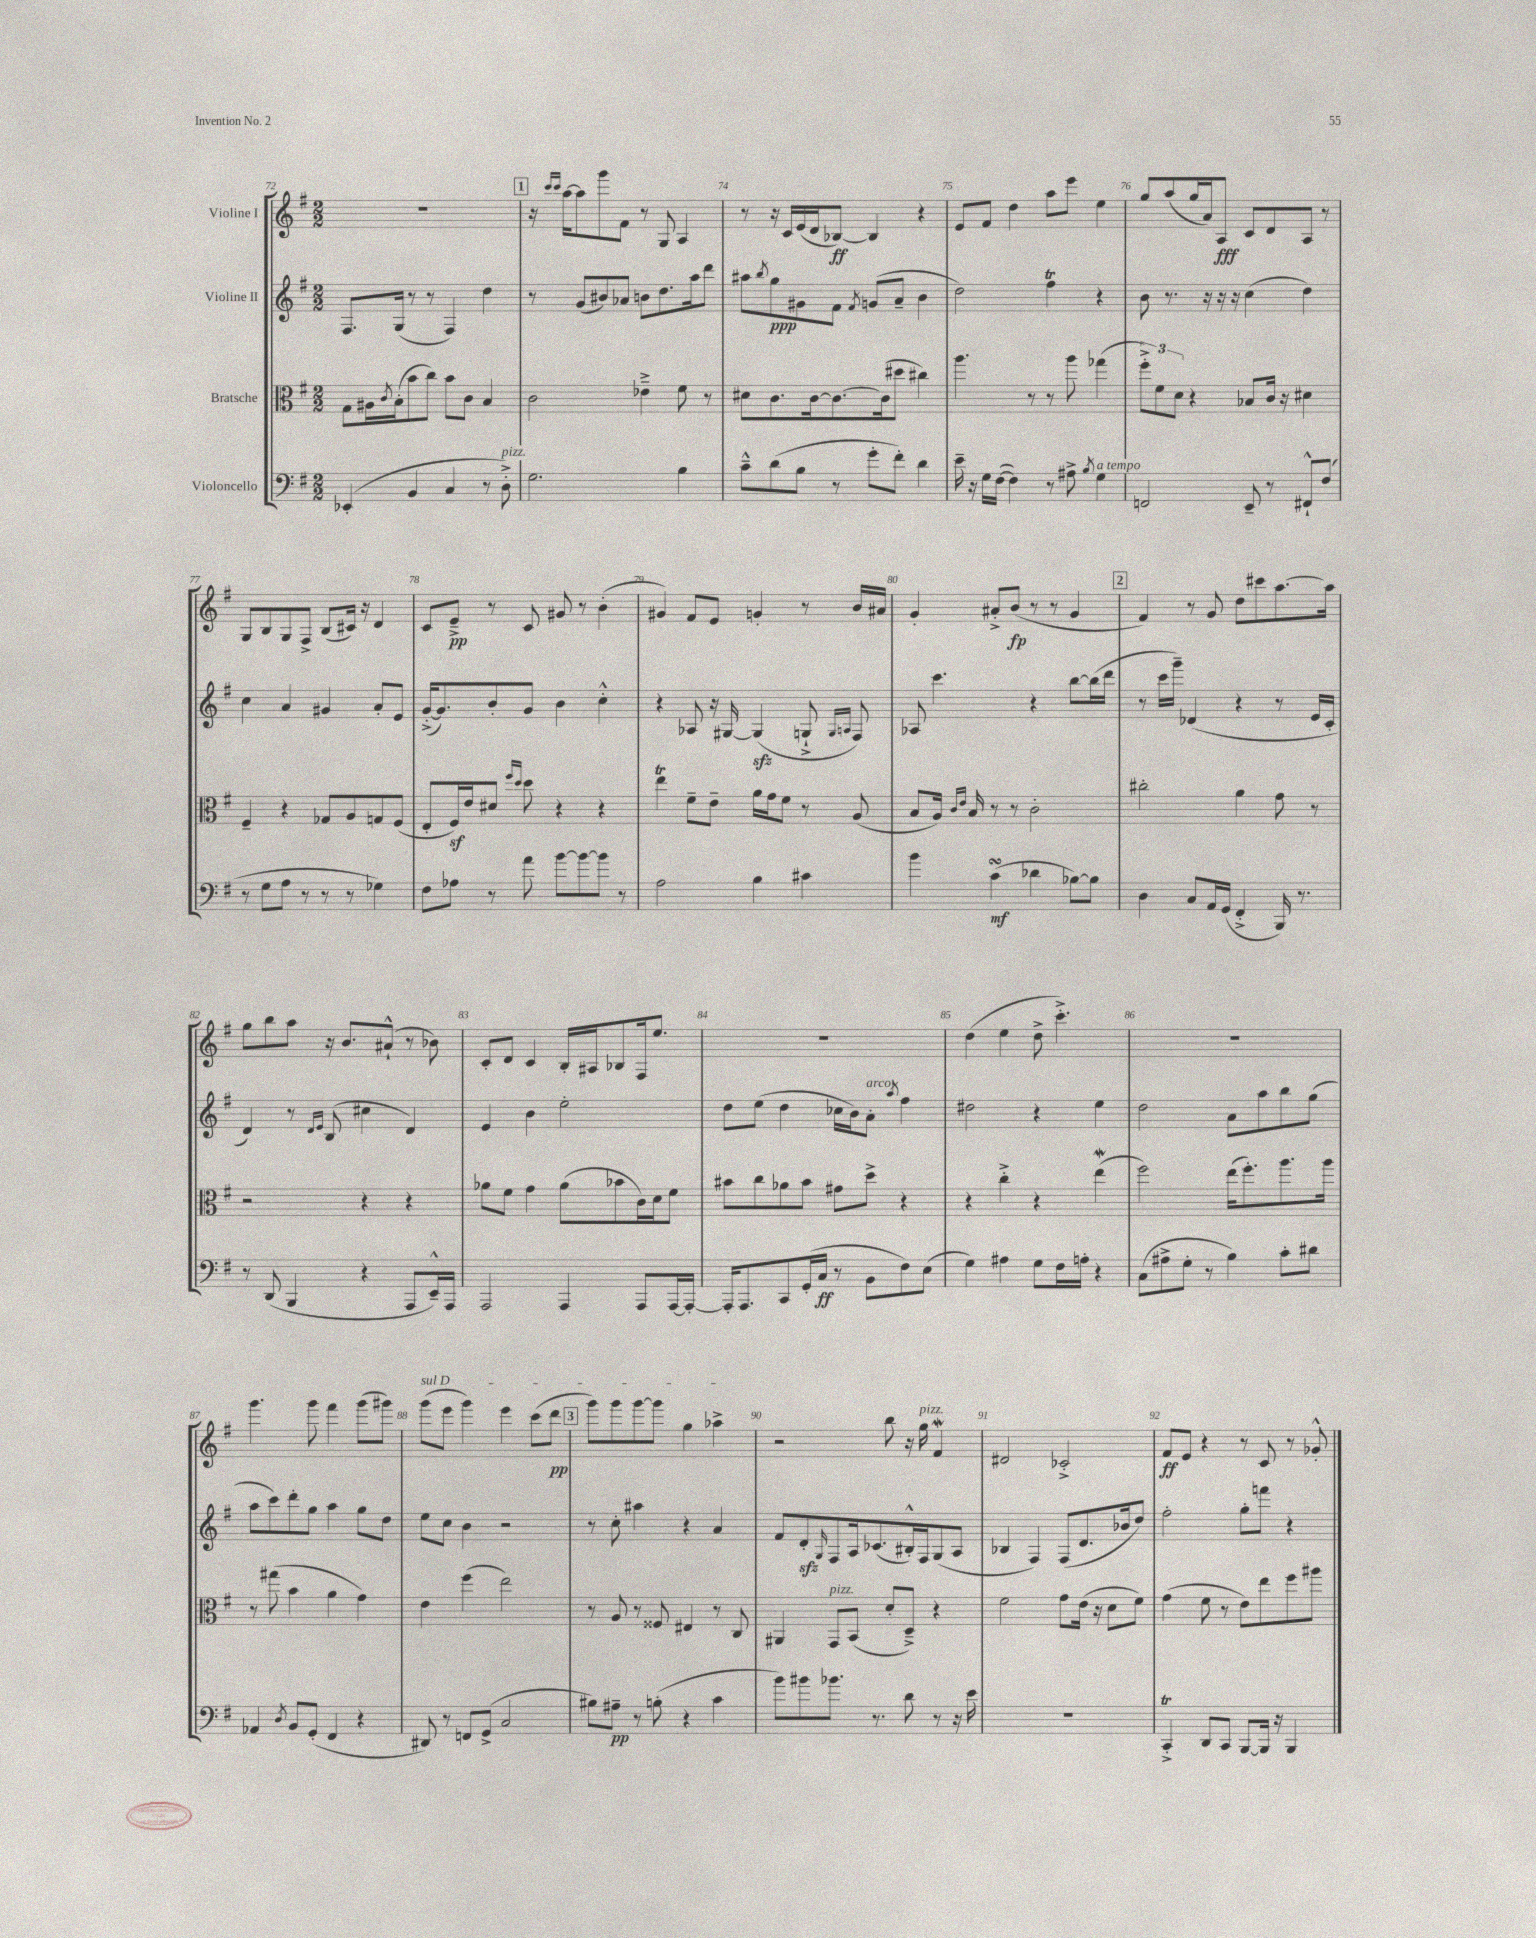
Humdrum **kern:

**kern	**kern	**kern	**kern
*staff4	*staff3	*staff2	*staff1
*clefF4	*clefC3	*clefG2	*clefG2
*k[f#]	*k[f#]	*k[f#]	*k[f#]
*M2/2	*M2/2	*M2/2	*M2/2
(4EE-'	8G	8.F#	1r
.	16A#	.	.
.	8qc	.	.
.	(16B'	(16G	.
4BB	8b	8r	.
.	8cc)	8r	.
4C	8b	4F#)	.
.	8c	.	.
8r	4B	4dd	.
8D'^)	.	.	.
=	=	=	=
2.G	2c	8r	16r
.	.	.	16qqccc
.	.	.	16qqccc
.	.	.	[16aa
.	.	(8g	8aa]
.	.	8b#)	8ggg
.	.	8a-	8f#
.	4e-~^	8b	8r
.	.	8.dd	8G
4B	8f#	.	4A
.	.	16aa	.
.	8r	8ddd	.
=	=	=	=
8c~^^	8d#	8aa#	8r
.	.	8qbb	.
(8d	8.c	8gg	16r
.	.	.	16c
8B	.	8g#	(16e
.	[16c	.	16d
8r	8.c_	8f#	[8B-)
.	.	8qf#	.
8g'	.	(8g	4B-]
.	(16c]	.	.
8f#')	8dd#	8a~	.
4d	4cc#)	4b	4r
=	=	=	=
16e~	4.aa	2dd)	8e
16r	.	.	.
16G	.	.	8f#
([16F#	.	.	.
4F#])	.	.	4dd
.	8r	.	.
8r	8r	4ff#	8aa
8A#^	8aa	.	8eee
8qB	.	.	.
4G	(4gg-	4r	4ee
=	=	=	=
2FF	12ff#'^)	8b	8gg
.	12f#	.	.
.	.	8.r	(8aa
.	12d	.	.
.	4r	.	16gg
.	.	16r	16a)
.	.	16r	8A
.	.	16r	.
8EE~	8B-	(4cc	8c
8r	16c	.	8d
.	16r	.	.
8FF#`^^	4d#	4dd)	8A
(8F#	.	.	8r
=	=	=	=
8r	4F#~	4cc	8G
8G	.	.	8B
8A	4r	4a	8G
8r	.	.	8F#^
8r	8G-	4g#	(8B
8r	8A	.	16c#)
.	.	.	16r
4G-)	8G	8a'	4d
.	(8F#	8e	.
=	=	=	=
8F#	8E'	([16g'^	8c
.	.	8.g])	.
8A-	16F#)	.	8e~^
.	16e	.	.
8r	8d#	8b'	8r
.	16qqff#	.	.
.	16qqdd	.	.
8a	8dd	8g	8c
[8b	4r	4b	8g#
8b_	.	.	8r
8b]	4r	4cc'^^	(4b'
8r	.	.	.
=	=	=	=
2A	4ee	4r	4g#)
.	8f#~	8A-	8f#
.	8e~	16r	8e
.	.	[16G#	.
4B	16a	(4G#]	4g'
.	16g	.	.
.	8f#	.	.
4c#	8r	8G`^	8r
.	.	16qqG	.
.	.	16qqA	.
.	(8A	8F#)	16b
.	.	.	16a#
=	=	=	=
4b	8B	8A-	4g'
.	16A)	4.ccc	.
.	16qqc	.	.
.	16qqe	.	.
.	16B	.	.
(4c	8r	.	8a#'^
.	8r	.	(8b
4d-	2c'	4r	8r
.	.	.	8r
[8B-)	.	[8bb	4g
8B-]	.	(16bb]	.
.	.	16ddd	.
=	=	=	=
4D	2cc#'	8r	4f#)
.	.	16ccc	.
.	.	16ggg~)	.
8C	.	(4d-	8r
16AA	.	.	8g
(16GG	.	.	.
4FF#'^	4a	4r	8dd
.	.	.	8ccc#
16BBB)	8g	8r	[8.aa
8.r	.	.	.
.	8r	16e	.
.	.	16c'	16aa]
=	=	=	=
8r	2r	4d)	8gg
(8DD	.	.	8bb
4BBB	.	8r	8aa
.	.	16qqd	.
.	.	16qqe	.
.	.	(8B	16r
.	.	.	8.b
4r	4r	4cc#	.
.	.	.	(8a#`^^
8AAA	4r	4d)	8r
16EE~^^)	.	.	8b-)
16AAA	.	.	.
=	=	=	=
2AAA	8a-	4e	8c'
.	8f#	.	8d
.	4g	4b	4c
4AAA	(8a-	2ee'	16B'
.	.	.	16A#
.	8b-	.	8B-
8AAA	16c)	.	16F#
.	16d	.	8.ee
[16AAA	8f#	.	.
16AAA'_	.	.	.
=	=	=	=
16AAA']	8b#	8dd	1r
8.AAA	.	.	.
.	8cc	(8ee	.
8CC	8a-	4dd	.
(16GG'	8b#	.	.
16C	.	.	.
8r	8g#	16cc-	.
.	.	16b)	.
8BB	8dd^	8a'	.
.	.	8qaa	.
8F#)	4r	4ff#	.
(8E	.	.	.
=	=	=	=
4G)	4r	2dd#	(4dd
4A#	4cc'^	.	4ee
8G	4r	4r	8dd^
16F#	.	.	4.ccc'^)
16A'	.	.	.
4r	(4ee	4ee	.
=	=	=	=
(8C	2ff#)	2dd	1r
8A#^	.	.	.
8G'	.	.	.
8r	.	.	.
4B)	(16ee	8a	.
.	8.ff#')	.	.
.	.	8aa	.
8c'	8.aa	8bb	.
8d#	.	(8gg	.
.	16aa	.	.
=	=	=	=
4AA-	8r	8aa	4.ggg
.	(8gg#	8ccc)	.
8qD	.	.	.
8BB	4b	8ddd'	.
(8GG'	.	8gg	8ggg
4FF#	4a	4aa	4fff#
4r	4g)	8gg	(8ggg
.	.	8dd	8ggg#)
=	=	=	=
8DD#)	4e	8ee	(8ggg
8r	.	8cc	8eee
8FF	(4ff#	4b	4ggg)
(8GG^	.	.	.
2C	2ee)	2r	4eee
.	.	.	(8ccc
.	.	.	8ddd
=	=	=	=
8B#)	8r	8r	8ggg)
8A#~	8A	8cc'	8ggg
8r	8r	4aa#	[8ggg
(8B'	8F##	.	8ggg]
4r	4E#	4r	4gg
4c	8r	4a	4aa-^
.	8C	.	.
=	=	=	=
8b)	4AA#	8f#	2r
8b#	.	8d'	.
.	.	16qqG	.
8.b-	8GG	8F#	.
.	(8BB	16A	.
8.r	.	(8.c-	.
.	8d'	.	8bb
8d	8D~^)	16B#'^^)	16r
.	.	16F#	16gg
8r	4r	(8G	4f#
16r	.	8A	.
16e	.	.	.
=	=	=	=
1r	2f#	4B-	2d#
.	.	4F#)	.
.	8g	(8F#	2c-'^
.	(16e	8.d	.
.	16r	.	.
.	8d	.	.
.	.	16b-	.
.	8f#)	8dd)	.
=	=	=	=
4CC'^	(4g	2ff#'	8f#
.	.	.	8e
8DD	8f#	.	4r
8CC	8r	.	.
[8BBB	8e)	8gg'	8r
16BBB]	8ee	8fff	8c
16r	.	.	.
4BBB	8ff#	4r	8r
.	8aa#	.	8g-'^^
==	==	==	==
*-	*-	*-	*-
